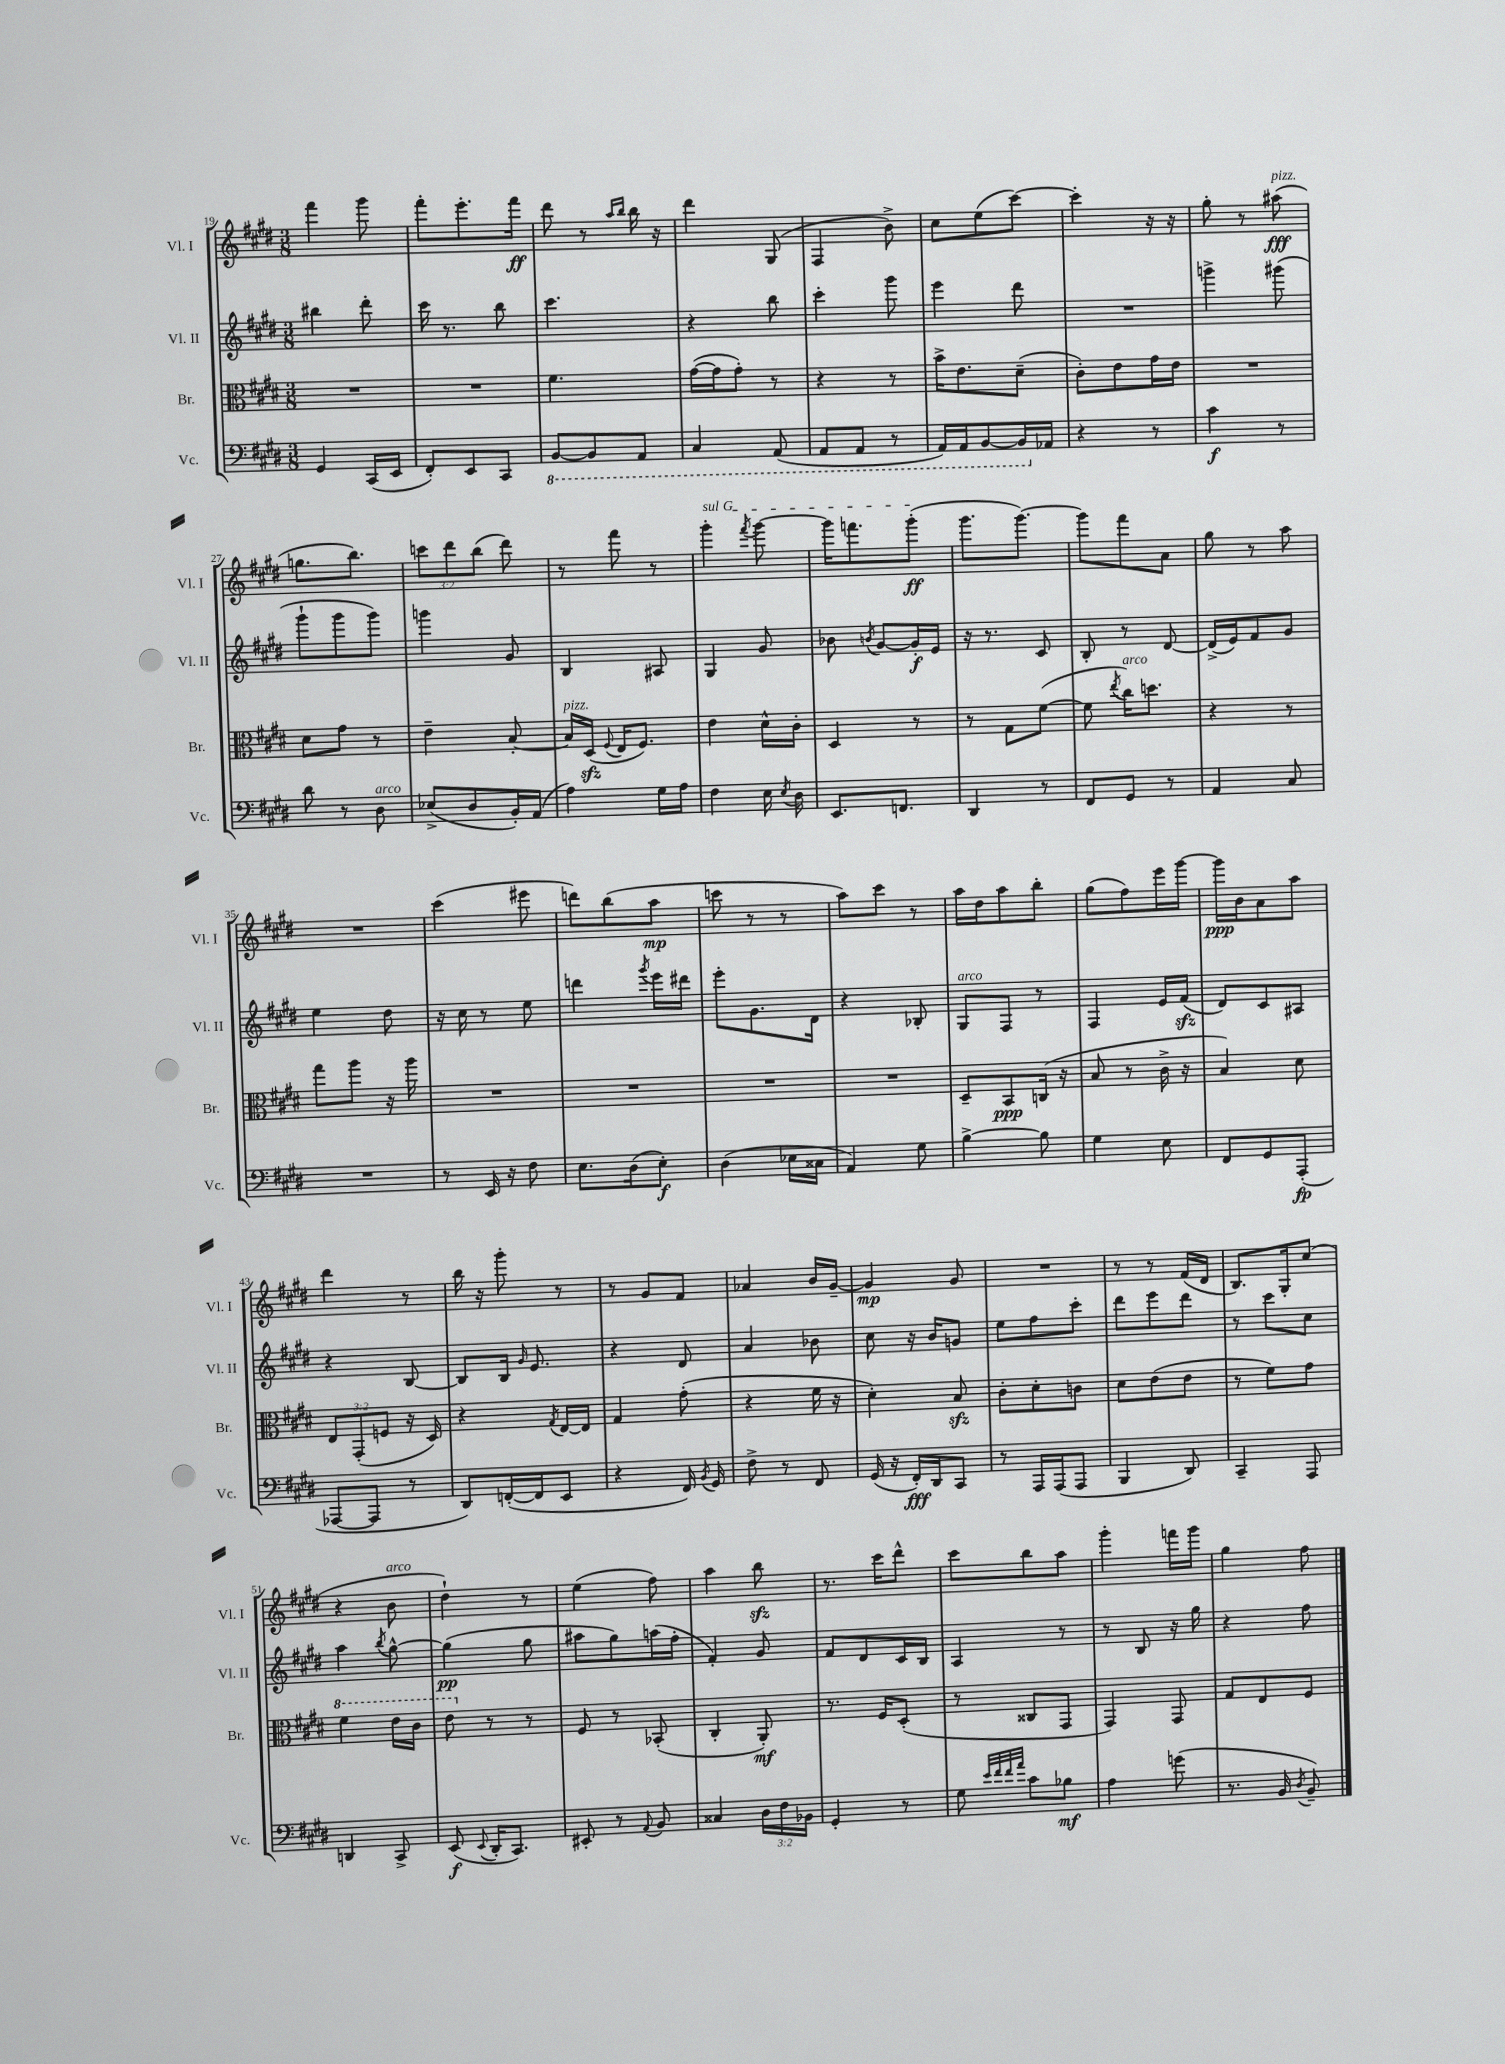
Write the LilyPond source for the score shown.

<<
\new StaffGroup <<
\new Staff = "s0" \with { instrumentName = "Vl. I" shortInstrumentName = "Vl. I" } {
    \clef treble \key e \major \numericTimeSignature \time 3/8 \override Staff.TupletNumber.text = #tuplet-number::calc-fraction-text
    \autoBeamOff fis'''4 gis'''8 |
    fis'''8[-. e'''8.-. fis'''16]\ff |
    dis'''8 r8 \grace { a''16[ b''16] } b''16 r16 |
    dis'''4 gis8( |
    fis4 b'8->) |
    cis''8[ e''8( cis'''8]~) |
    cis'''4-. r16 r16 |
    gis''8-. r8 ais''8\fff^\markup { \italic "pizz." }( |
    g''8.[ b''8.]) |
    \tuplet 3/2 { c'''8[ dis'''8 b''8]( } dis'''8) |
    r8 fis'''8 r8 |
    \once \override TextSpanner.bound-details.left.text = \markup { \italic "sul G" } gis'''4-.\startTextSpan \acciaccatura { fis'''8 } gis'''8~ |
    gis'''16[ f'''8. gis'''8]-.\ff\stopTextSpan( |
    gis'''8.[ gis'''8.]~) |
    gis'''8[ fis'''8 a'8] |
    gis''8 r8 a''8 |
    R4. |
    cis'''4( eis'''8 |
    d'''8[) b''8( a''8]\mp |
    c'''8 r8 r8 |
    a''8[) cis'''8] r8 |
    a''16[ dis''16 a''8 b''8]-. |
    gis''8[( fis''8) e'''16 gis'''16]~ |
    gis'''16[\ppp b'16 a'8 a''8] |
    dis'''4 r8 |
    b''16 r16 gis'''8-. r8 |
    r8 gis'8[ fis'8] |
    aes'4 b'16[ gis'16]~-- |
    gis'4\mp gis'8 |
    R4. |
    r8 r8 fis'16[( dis'16] |
    b8.[) gis16-. cis''8]( |
    r4 b'8^\markup { \italic "arco" } |
    dis''4-!) r8 |
    e''4( fis''8) |
    a''4 b''8\sfz |
    r8. cis'''16[ dis'''8]-^ |
    cis'''8[ b''8 a''8] |
    gis'''4-. f'''16[ gis'''16] |
    gis''4 fis''8 \bar "|." |
}
\new Staff = "s1" \with { instrumentName = "Vl. II" shortInstrumentName = "Vl. II" } {
    \clef treble \key e \major \numericTimeSignature \time 3/8
    \autoBeamOff bis''4 dis'''8-. |
    cis'''16 r8. b''8 |
    cis'''4. |
    r4 b''8 |
    cis'''4-. gis'''8 |
    e'''4 dis'''8 |
    R4. |
    g'''4-> gis'''8( |
    gis'''8[-! gis'''8 gis'''8]) |
    g'''4 gis'8 |
    b4 ais8 |
    gis4 gis'8 |
    bes'8 \acciaccatura { b'8 } gis'8[~ gis'16-.\f e'16] |
    r16 r8. cis'8 |
    b8-. r8 dis'8~ |
    dis'16[->( e'16) fis'8 gis'8] |
    e''4 dis''8 |
    r16 cis''16 r8 e''8 |
    d'''4 \acciaccatura { gis'''8 } e'''16[ dis'''16] |
    e'''8[-. gis'8. dis'16] |
    r4 bes8-. |
    gis8[^\markup { \italic "arco" } fis8] r8 |
    fis4 e'16[ fis'16]\sfz( |
    dis'8[) cis'8 ais8] |
    r4 b8~ |
    b8[ b16] \grace { gis'16 } e'8. |
    r4 dis'8 |
    a'4 bes'8 |
    cis''8 r16 b'16[ g'8] |
    e''8[ fis''8 cis'''8]-. |
    dis'''8[ e'''8 dis'''8] |
    r8 cis'''8[ cis''8] |
    a''4 \acciaccatura { b''8 } gis''8~-^ |
    gis''4\pp( gis''8 |
    ais''8[ gis''8) a''16( fis''16]-. |
    fis'4-.) gis'8 |
    fis'8[ dis'8 cis'16 b16] |
    a4 r8 |
    r8 b8 r16 gis''16 |
    r4 fis''8 \bar "|." |
}
\new Staff = "s2" \with { instrumentName = "Br." shortInstrumentName = "Br." } {
    \clef alto \key e \major \numericTimeSignature \time 3/8 \override Staff.TupletNumber.text = #tuplet-number::calc-fraction-text
    \autoBeamOff R4. |
    R4. |
    fis'4. |
    gis'16[~( gis'16 gis'8]-.) r8 |
    r4 r8 |
    b'16[-> e'8. dis'8]--( |
    cis'8[-.) e'8 gis'16 e'16] |
    R4. |
    dis'8[ gis'8] r8 |
    e'4-- b8~-. |
    b16[^\markup { \italic "pizz." } dis16]\sfz( \appoggiatura { fis8 } e16[ fis8.]) |
    e'4 dis'16[-^ cis'16]-. |
    dis4 r8 |
    r8 gis8[ fis'8]~( |
    fis'8 \acciaccatura { e''8 } cis''16[^\markup { \italic "arco" }) d''8.] |
    r4 r8 |
    gis''8[ a''8] r16 a''16 |
    R4. |
    R4. |
    R4. |
    R4. |
    dis8[-- b,8\ppp c16]( r16 |
    b8 r8 cis'16-> r16 |
    b4) dis'8 |
    \tuplet 3/2 { e8[ gis,8-.( f8] } r16 dis16) |
    r4 \acciaccatura { gis8 } e16[~ e16] |
    gis4 gis'8-.( |
    r4 fis'16 r16 |
    dis'4-.) b8\sfz |
    cis'8[-. dis'8-. c'8] |
    dis'8[ e'8( e'8] |
    r8 fis'8[) gis'8] |
    \ottava #1 fis''4 e''16[ cis''16] |
    e''8 \ottava #0 r8 r8 |
    fis8 r8 bes,8-.( |
    cis4-. a,8-.\mf) |
    r8. fis16[ dis8]-.( |
    r8 cisis8[ gis,8] |
    gis,4) gis,8 |
    gis8[ e8 fis8] \bar "|." |
}
\new Staff = "s3" \with { instrumentName = "Vc." shortInstrumentName = "Vc." } {
    \clef bass \key e \major \numericTimeSignature \time 3/8 \override Staff.TupletNumber.text = #tuplet-number::calc-fraction-text
    \autoBeamOff gis,4 cis,16[( e,16] |
    fis,8[-.) e,8 cis,8] |
    \ottava #-1 b,,8[~ b,,8 a,,8] |
    cis,4 a,,8( |
    a,,8[ a,,8] r8 |
    a,,16[) a,,16 b,,8~ b,,16 \ottava #0 aes,16] |
    r4 r8 |
    cis'4\f r8 |
    dis'8 r8 dis8^\markup { \italic "arco" } |
    ees8[->( dis8 b,16-.) a,16]( |
    a4) gis16[ a16] |
    fis4 e16 \acciaccatura { e8 } dis16 |
    e,8.[ f,8.] |
    dis,4 r8 |
    fis,8[ gis,8] r8 |
    a,4 cis8 |
    R4. |
    r8 e,16 r16 fis8 |
    e8.[ dis16( e8]-.\f) |
    dis4( ees16[ cisis16] |
    a,4) gis8 |
    b4~-> b8 |
    gis4 e8 |
    fis,8[ gis,8 a,,8]-.\fp( |
    aes,,8[~ aes,,8] r8 |
    dis,8[) f,16~-.( f,16 e,8] |
    r4 fis,16) \acciaccatura { b,8 } gis,16 |
    fis8-> r8 fis,8 |
    gis,16( r16 fis,16[-.\fff) dis,16 cis,8] |
    r8 a,,16[ a,,16( a,,8] |
    b,,4 dis,8) |
    cis,4-- a,,8 |
    d,4 cis,8-> |
    e,8\f( \appoggiatura { e,8 } dis,16[-. cis,8.]) |
    eis,8-. r8 \appoggiatura { a,8 } b,8 |
    cisis4 \tuplet 3/2 { dis16[ fis16 bes,16] } |
    gis,4-. r8 |
    gis8 \grace { e'32[ fis'32 fis'32 a'32] } cis'8[ bes8]\mf |
    a4 g'8( |
    r8. b,16 \acciaccatura { dis8 } b,8--) \bar "|." |
}
>>
>>
\layout { \context { \Score currentBarNumber = #19 } }
